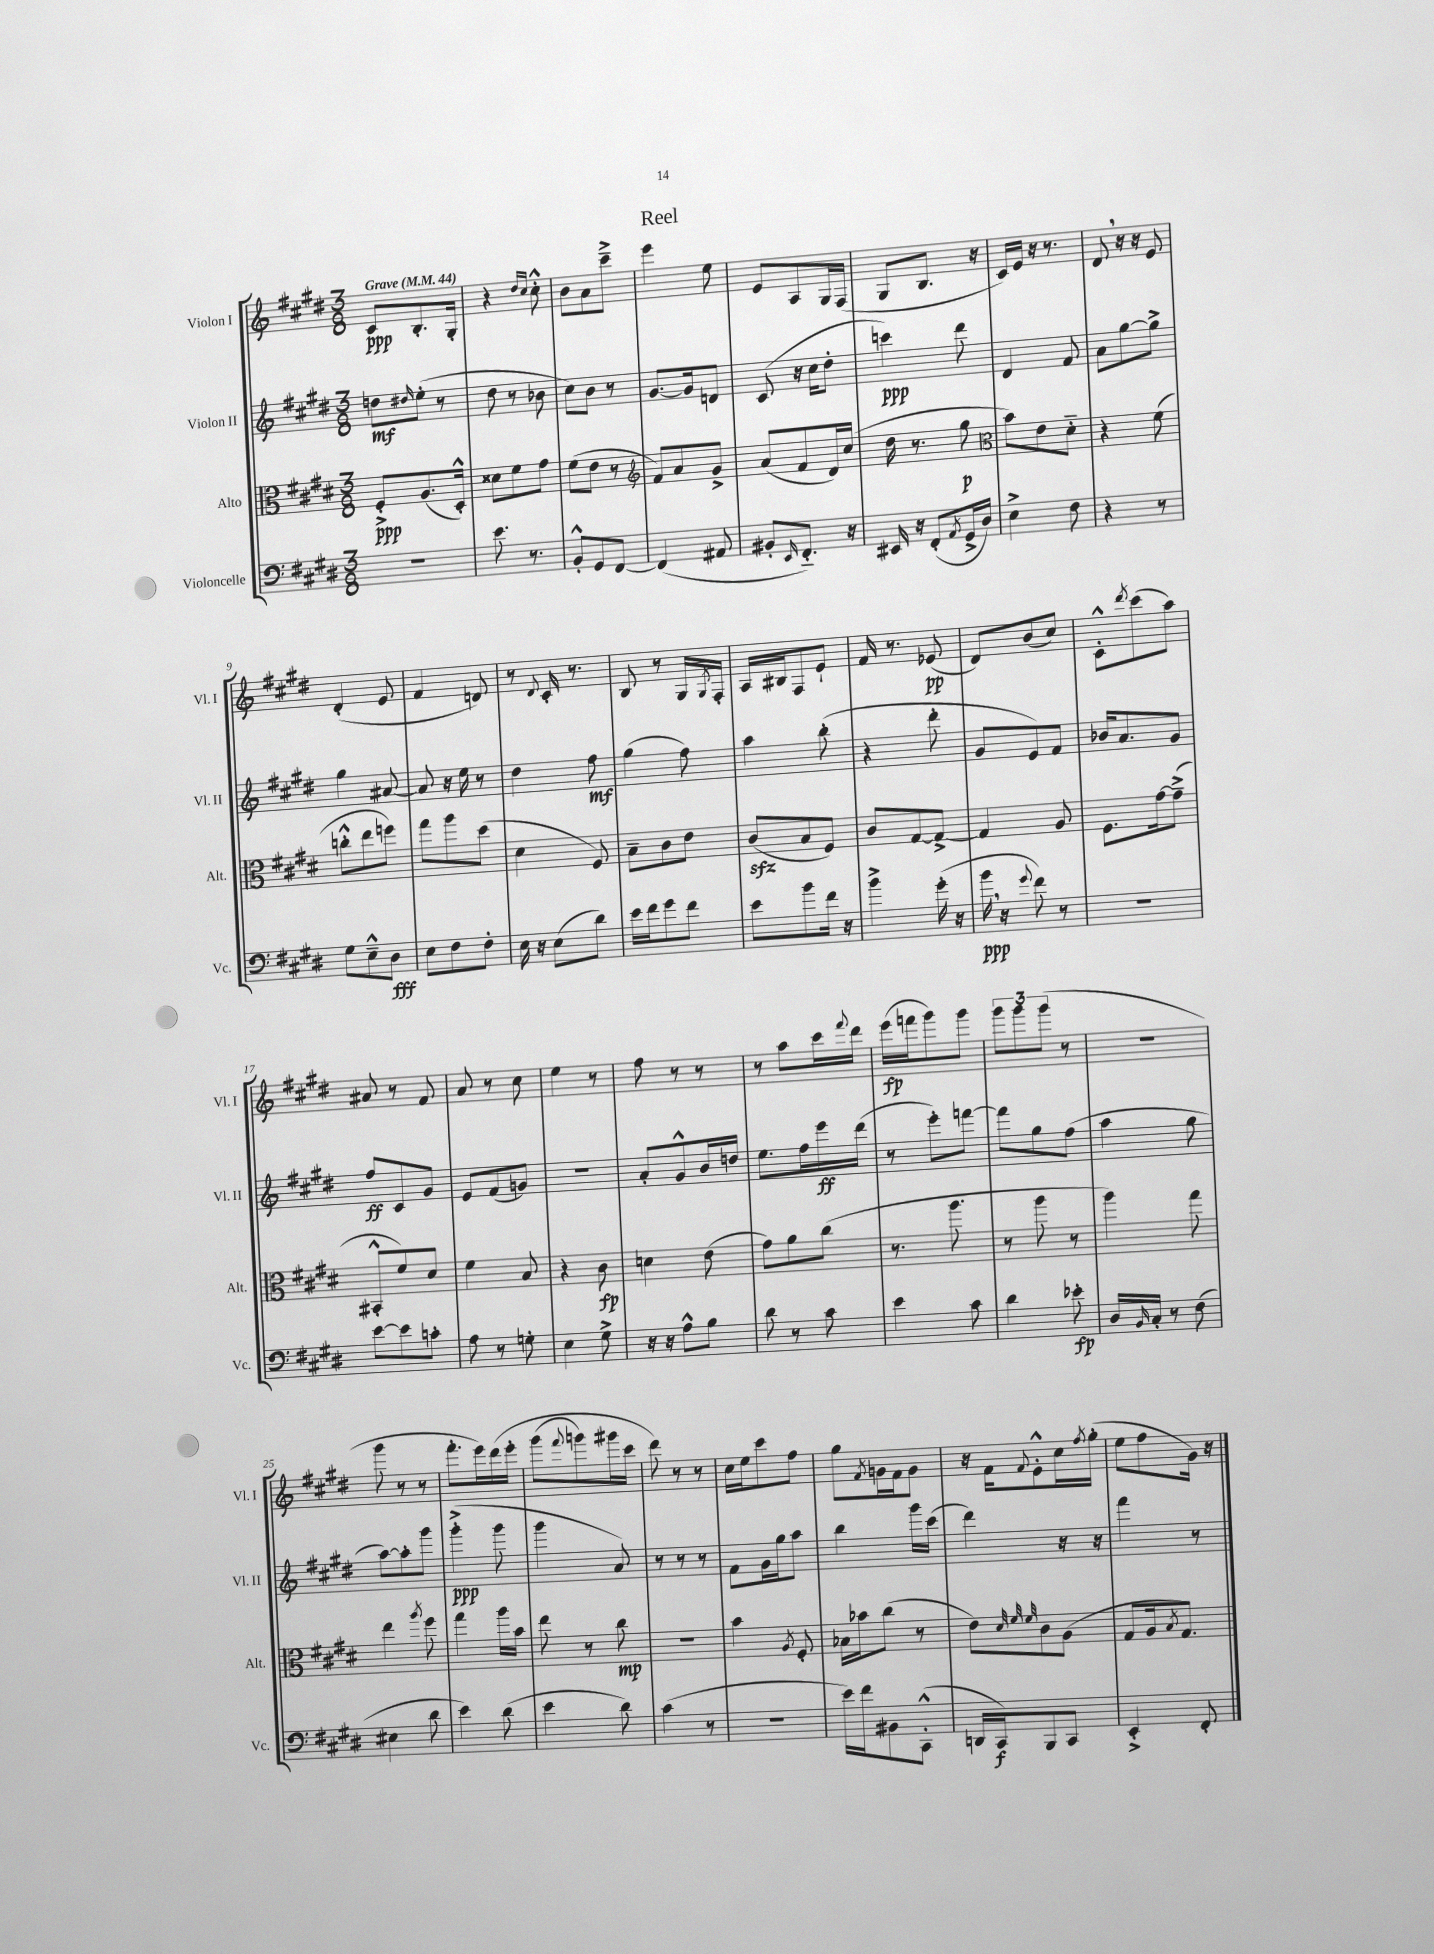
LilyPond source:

\header { title = "Reel" }
<<
\new StaffGroup <<
\new Staff = "s0" \with { instrumentName = "Violon I" shortInstrumentName = "Vl. I" } {
    \clef treble \key e \major \numericTimeSignature \time 3/8 \tempo "Grave" 4 = 44
    cis'8\ppp b8.-. gis16-. |
    r4 \grace { dis''16 cis''16 } cis''8-.-^ |
    b'8 a'8 cis'''8---> |
    e'''4 e''8 |
    e'8 a8 gis16 fis16( |
    gis8 b8. r16 |
    cis'16) e'16 r16 r8. |
    dis'8 \breathe r16 r16 e'8 |
    dis'4-.( e'8 |
    fis'4 d'8) |
    r8 \appoggiatura { dis'8 } cis'16-. r8. |
    b8 r8 gis16 \acciaccatura { gis8 } fis16-. |
    a16 bis16 fis8 e'8-! |
    fis'16 r8. ees'8\pp( |
    dis'8) b'8( cis''8) |
    cis'8-.-^ \acciaccatura { dis'''8 } cis'''8( a''8) |
    ais'8 r8 fis'8 |
    a'8 r8 cis''8 |
    e''4 r8 |
    fis''8 r8 r8 |
    r8 a''8 cis'''16 \appoggiatura { fis'''8 } dis'''16 |
    e'''16\fp( f'''16 gis'''8) gis'''8 |
    \tuplet 3/2 { gis'''8 gis'''8 gis'''8( } r8 |
    R4. |
    gis'''8 r8 r8 |
    fis'''8.-. e'''16) dis'''16\( e'''16-. |
    gis'''8( \appoggiatura { fis'''8 } g'''8) gis'''16 cis'''16 |
    dis'''8\) r8 r8 |
    cis''16 e''16 cis'''8 fis''8 |
    gis''8 \acciaccatura { fis'8 } g'16 fis'16 g'8 |
    r16 fis'16 \appoggiatura { fis'8 } e'8-.-^ cis''16 \acciaccatura { fis''8 } gis''16-.( |
    e''8 fis''8 gis'16) r16 \bar "|." |
}
\new Staff = "s1" \with { instrumentName = "Violon II" shortInstrumentName = "Vl. II" } {
    \clef treble \key e \major \numericTimeSignature \time 3/8
    d''8\mf \grace { dis''16 } e''8-.( r8 |
    dis''8 r8 bes'8 |
    cis''8) b'8 r8 |
    gis'8.~ gis'16 d'8 |
    cis'8( r16 cis''16 dis''8-. |
    c'''4\ppp) dis'''8 |
    dis'4 fis'8 |
    a'8 gis''8~ gis''8-> |
    gis''4 ais'8~ |
    ais'8 r16 e''16 r8 |
    dis''4 fis''8\mf |
    gis''4( fis''8) |
    a''4 b''8-.( |
    r4 dis'''8-. |
    gis'8 e'8) fis'8 |
    bes'16 a'8. gis'8 |
    fis''8\ff cis'8 gis'8 |
    e'8 fis'8( g'8) |
    R4. |
    a'8-. gis'8-^ b'16 d''16 |
    e''8. fis''16 e'''16\ff dis'''16( |
    r8 e'''8-.) f'''8~ |
    f'''8 gis''8 fis''8( |
    a''4 gis''8 |
    a''8~) a''8-. gis'''8 |
    gis'''4-.->\ppp( gis'''8 |
    gis'''4 a'8) |
    r8 r8 r8 |
    fis'8 gis'16 gis''16 a''8 |
    b''4 gis'''16 cis'''16( |
    dis'''4) r16 r16 |
    fis'''4 r8 \bar "|." |
}
\new Staff = "s2" \with { instrumentName = "Alto" shortInstrumentName = "Alt." } {
    \clef alto \key e \major \numericTimeSignature \time 3/8
    fis8-.->\ppp a8.( dis16-.-^) |
    disis'8 fis'8 gis'8 |
    fis'8( e'8 r8 |
    \clef treble fis'8) a'8 gis'8-> |
    a'8( fis'8 dis'16) cis''16( |
    dis''16 r8. gis''8\p |
    \clef alto b'8) e'8 dis'8-_ |
    r4 fis'8( |
    c''8-.-^ e''8 f''8) |
    gis''8 a''8 dis''8( |
    dis'4 fis8) |
    b8-- cis'8 e'8 |
    cis'8\sfz( b8 fis8) |
    cis'8 gis8~ gis8~-> |
    gis4 a8 |
    fis8. gis'16~ gis'8--->( |
    bis,8-.-^ fis'8) dis'8 |
    fis'4 b8 |
    r4 cis'8\fp |
    d'4 e'8( |
    gis'8) a'8 cis''8( |
    r8. a''8. |
    r8 a''8 r8 |
    a''4) gis''8 |
    e''4 \acciaccatura { a''8 } fis''8 |
    gis''4 a''16 b'16 |
    e''8 r8 cis''8\mp |
    R4. |
    b'4 \acciaccatura { a8 } fis8-. |
    bes16 bes'16 cis''8( r8 |
    e'8) \grace { dis'32 fis'32 fis'32 } cis'8 a8( |
    gis8 a16 \acciaccatura { b8 } gis8.) \bar "|." |
}
\new Staff = "s3" \with { instrumentName = "Violoncelle" shortInstrumentName = "Vc." } {
    \clef bass \key e \major \numericTimeSignature \time 3/8
    R4. |
    e'8. r8. |
    b,8-.-^ gis,8 fis,8~ |
    fis,4( ais,8 |
    bis,8-. \grace { e,16 } fis,8.-_) r16 |
    eis,16 r16 fis,8-.( \acciaccatura { a,8 } gis,16-> dis16) |
    e4-> fis8 |
    r4 r8 |
    gis8 e8---^ dis8\fff |
    e8 fis8 fis8-. |
    e16 r16 e8( dis'8) |
    e'16 fis'16 gis'8 fis'8 |
    e'8 b'8 fis'16 r16 |
    b'4-> gis'16-.( r16 |
    b'16\ppp \breathe r16 \appoggiatura { gis'8 } fis'8) r8 |
    R4. |
    e'8~ e'8 c'8-. |
    a8 r8 g8-. |
    e4 gis8-> |
    r16 r16 a8-^ b8 |
    dis'8 r8 cis'8 |
    e'4 cis'8 |
    dis'4 ees'8-.\fp |
    dis16 \grace { b,16 } cis16-. r8 fis8( |
    eis4 dis'8 |
    e'4) dis'8( |
    e'4 dis'8) |
    cis'4( r8 |
    R4. |
    e'16) fis'16 bis,8 cis,8-.-^( |
    d,16 cis,16\f) b,,8 cis,8 |
    e,4-.-> fis,8-. \bar "|." |
}
>>
>>
